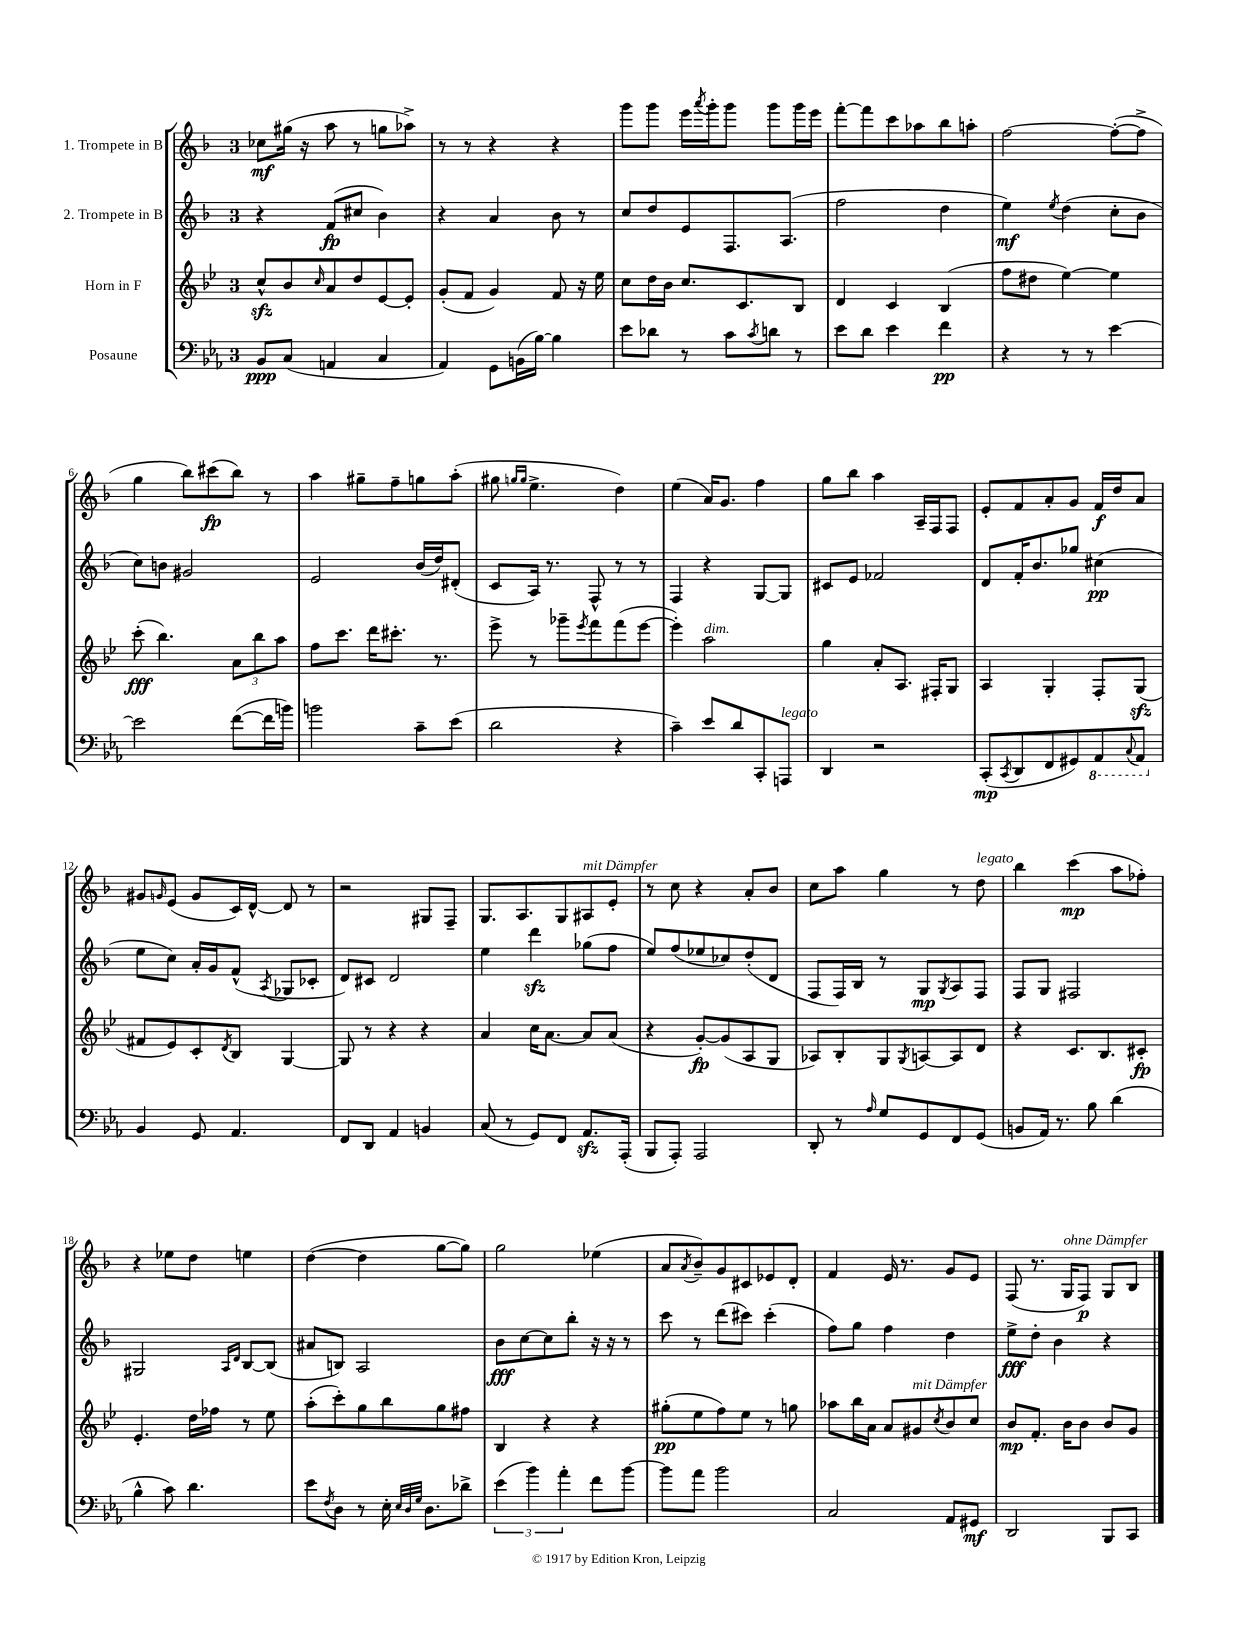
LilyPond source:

<<
\new StaffGroup <<
\new Staff = "s0" \with { instrumentName = "1. Trompete in B" } {
    \clef treble \key f \major \once \override Staff.TimeSignature.style = #'single-digit \time 3/4
    ces''8\mf gis''16( r16 a''8 r8 g''8 aes''8->) |
    r8 r8 r4 r4 |
    g'''8 g'''8 e'''16 \acciaccatura { a'''8 } g'''16-. g'''8 g'''8 g'''16 e'''16 |
    f'''8~-. f'''8 c'''8 aes''8 bes''8 a''8-. |
    f''2~ f''8~-.( f''8-> |
    g''4 bes''8) cis'''8\fp( bes''8) r8 |
    a''4 gis''8-- f''8-- g''8 a''8-.( |
    gis''8 \grace { g''16 g''16 } e''4.-> d''4) |
    e''4( a'16) g'8. f''4 |
    g''8 bes''8 a''4 a16-- f16 f8 |
    e'8-. f'8 a'8-. g'8 f'16\f d''16 a'8 |
    gis'8 \grace { g'16 } e'8( g'8 c'16) d'16~-^ d'8 r8 |
    r2 gis8 f8-- |
    g8. a8. g8 ais8^\markup { \italic "mit Dämpfer" } e'8-. |
    r8 c''8 r4 a'8-. bes'8 |
    c''8 a''8 g''4 r8 d''8^\markup { \italic "legato" } |
    bes''4 c'''4\mp( a''8 fes''8-.) |
    r4 ees''8 d''8 e''4 |
    d''4~( d''4 g''8~ g''8) |
    g''2 ees''4( |
    a'8 \acciaccatura { a'8 } bes'8--) g'8 cis'8 ees'8 d'8-. |
    f'4 e'16 r8. g'8 e'8 |
    f8( r8. g16^\markup { \italic "ohne Dämpfer" } f8\p) g8 bes8 \bar "|." |
}
\new Staff = "s1" \with { instrumentName = "2. Trompete in B" } {
    \clef treble \key f \major \once \override Staff.TimeSignature.style = #'single-digit \time 3/4
    r4 f'8\fp( cis''8 bes'4) |
    r4 a'4 bes'8 r8 |
    c''8 d''8 e'8 f8. a8.( |
    f''2 d''4 |
    e''4\mf) \acciaccatura { e''8 } d''4( c''8-. bes'8 |
    c''8) b'8 gis'2 |
    e'2 bes'16( d''16) dis'8-.( |
    c'8 a16) r8. f8-^ r8 r8 |
    f4 r4 g8~ g8 |
    cis'8 e'8 fes'2 |
    d'8 f'16-. bes'8. ges''8 cis''4\pp( |
    e''8 c''8) a'16-. g'16 f'8-^( \acciaccatura { a8 } ges8 ces'8-. |
    d'8) cis'8 d'2 |
    e''4 d'''4\sfz ges''8( f''8 |
    e''8) f''8( ees''8 ces''8) d''8-.( d'8 |
    f8 f16) bes16 r8 g8\mp \acciaccatura { g8 } a8 f8 |
    f8 g8 fis2 |
    gis2 \grace { a16 d'16 } bes8~ bes8( |
    ais'8 b8) a2 |
    bes'8\fff c''8~ c''8 bes''8-. r16 r16 r8 |
    c'''8 r8 d'''8( cis'''8) cis'''4-.( |
    f''8) g''8 f''4 d''4 |
    e''8->\fff d''8-. bes'4 r4 \bar "|." |
}
\new Staff = "s2" \with { instrumentName = "Horn in F" } {
    \clef treble \key bes \major \once \override Staff.TimeSignature.style = #'single-digit \time 3/4
    c''8-^\sfz bes'8 \grace { c''16 } a'8 d''8 ees'8~ ees'8-. |
    g'8-.( f'8 g'4) f'8 r16 ees''16 |
    c''8 d''16 bes'16 c''8. c'8. bes8 |
    d'4 c'4 bes4( |
    f''8 dis''8 ees''4~) ees''4 |
    c'''8-.\fff( bes''4.) \tuplet 3/2 { a'8 bes''8 a''8 } |
    f''8 c'''8. d'''16 cis'''8.-. r8. |
    ees'''8-> r8 ges'''8-- \acciaccatura { ees'''8 } f'''8 f'''8( ees'''8~ |
    ees'''4-.) a''2^\markup { \italic "dim." } |
    g''4 a'8-. a8. fis16-. g8 |
    a4 g4-. f8-. g8\sfz( |
    fis'8 ees'8) c'8-. \acciaccatura { d'8 } bes8 g4~ |
    g8 r8 r4 r4 |
    a'4 c''16 a'8.~ a'8 a'8( |
    r4 g'8~-.\fp) g'8( a8 g8 |
    aes8) bes8-. g8 \acciaccatura { g8 } a8~ a8 d'8 |
    r4 c'8. bes8. cis'8-.\fp |
    ees'4.-. d''16 fes''16 r8 ees''8 |
    a''8-.( c'''8-.) g''8 bes''8 g''8 fis''8 |
    bes4 r4 r4 |
    gis''8-.\pp( ees''8 f''8) ees''8 r8 g''8 |
    aes''8 bes''16 a'16 a'8 gis'8^\markup { \italic "mit Dämpfer" } \acciaccatura { c''8 } bes'8 c''8 |
    bes'8\mp f'8.-. bes'16 bes'8 bes'8 g'8 \bar "|." |
}
\new Staff = "s3" \with { instrumentName = "Posaune" } {
    \clef bass \key ees \major \once \override Staff.TimeSignature.style = #'single-digit \time 3/4
    bes,8\ppp c8( a,4 c4 |
    aes,4) g,8 b,16( bes16~) bes4 |
    ees'8 des'8 r8 c'8 \acciaccatura { c'8 } d'8 r8 |
    ees'8 d'8 ees'4 f'4\pp |
    r4 r8 r8 ees'4~ |
    ees'2 f'8~( f'16 b'16) |
    b'2 c'8-- ees'8( |
    d'2 r4 |
    c'4--) ees'8 d'8 c,8-. a,,8^\markup { \italic "legato" } |
    d,4 r2 |
    c,8-.\mp( \acciaccatura { c,8 } d,8 f,8 gis,8) \ottava #-1 aes,,8 \appoggiatura { c,8 } aes,,8 \ottava #0 |
    bes,4 g,8 aes,4. |
    f,8 d,8 aes,4 b,4 |
    c8( r8 g,8) f,8 aes,8.\sfz aes,,16-.( |
    bes,,8 aes,,8-.) aes,,2 |
    d,8-. r8 \grace { aes16 } g8 g,8 f,8 g,8( |
    b,8 aes,16) r8. bes8 d'4( |
    bes4-^ c'8) d'4. |
    ees'8 \acciaccatura { f8 } d8 r8 ees16-. \grace { ees32 d32 g32 } d8. des'8-> |
    \tuplet 3/2 { ees'4( bes'4) aes'4-. } f'8 bes'8~ |
    bes'8 aes'8 bes'2 |
    c2 aes,8 gis,8\mf |
    d,2 bes,,8 c,8 \bar "|." |
}
>>
>>
